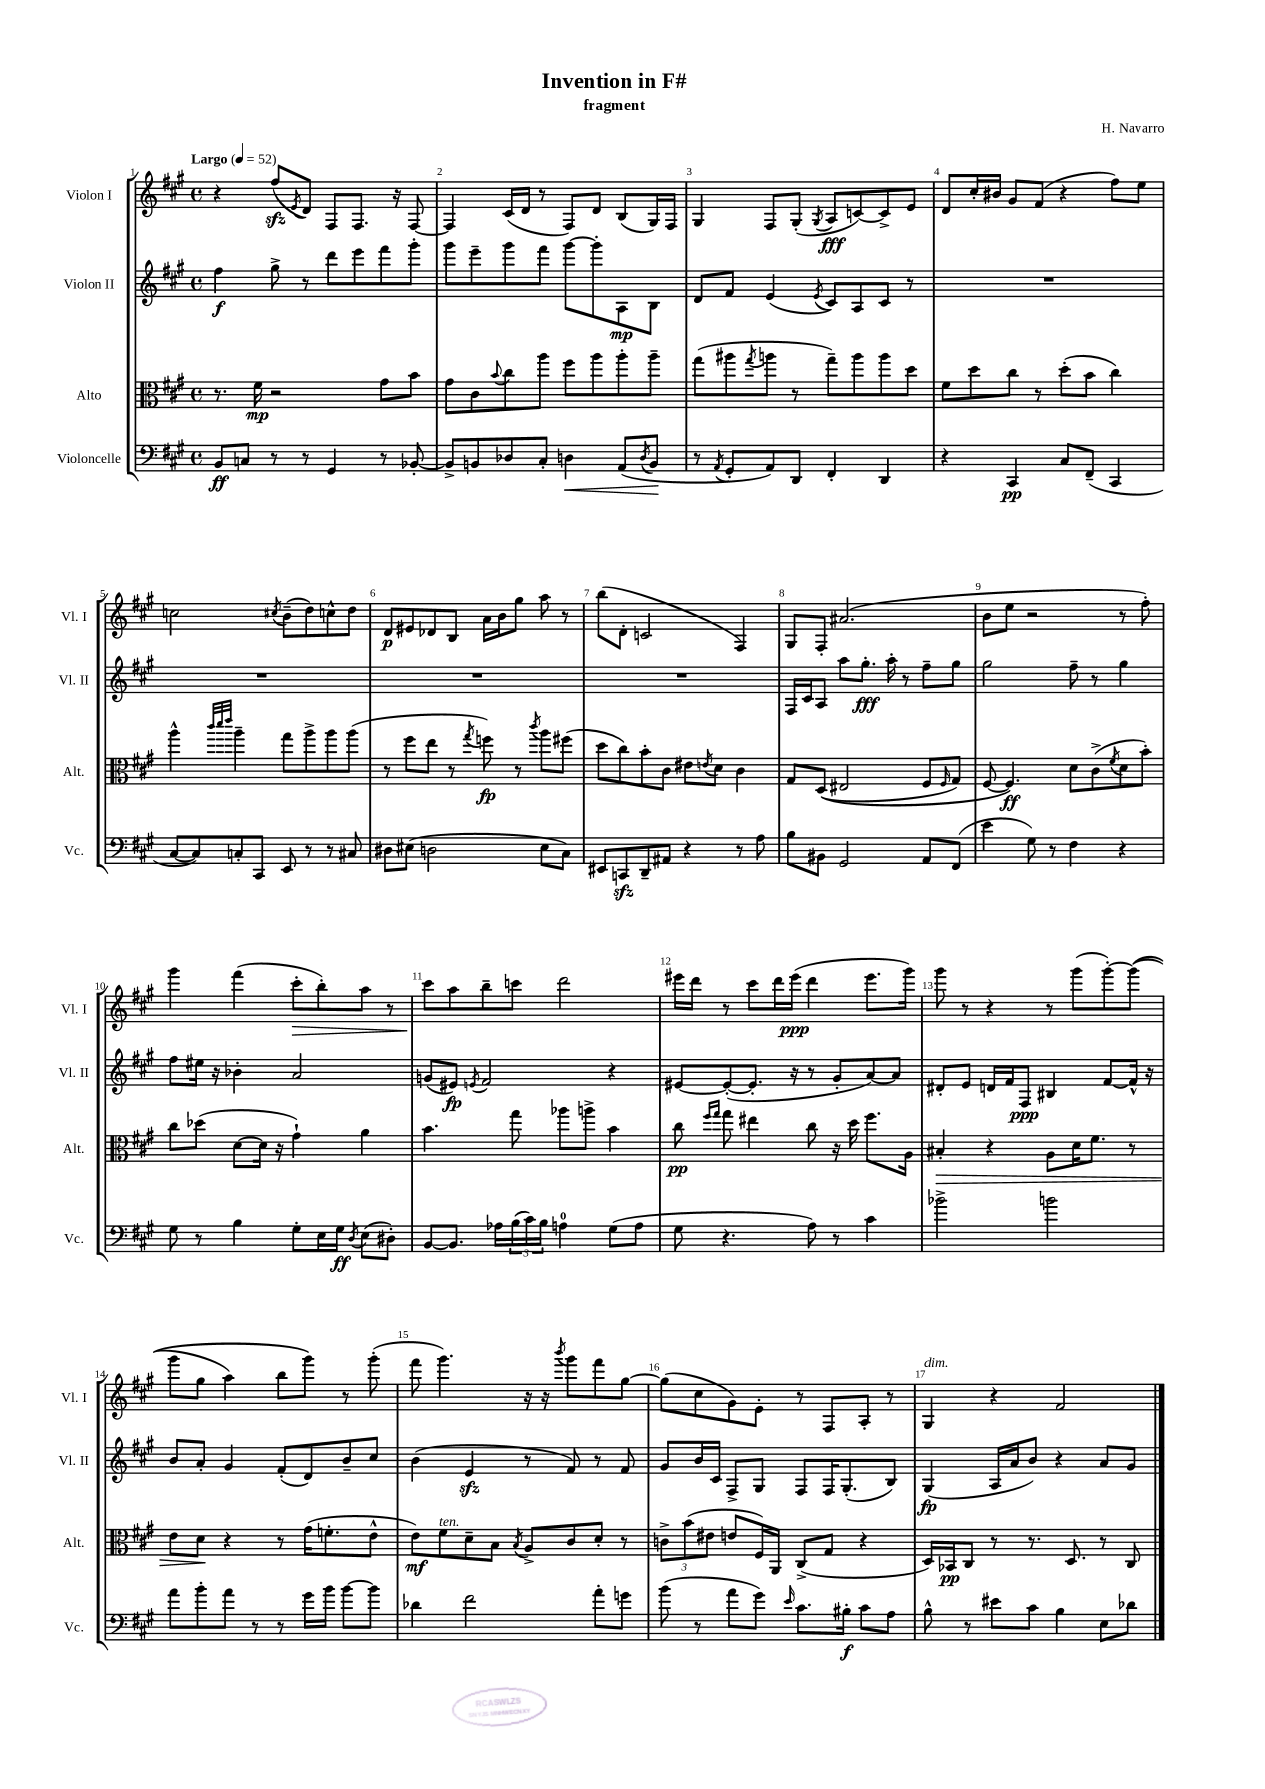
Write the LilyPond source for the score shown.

\header { title = "Invention in F#" composer = "H. Navarro" subtitle = "fragment" }
<<
\new StaffGroup <<
\new Staff = "s0" \with { instrumentName = "Violon I" shortInstrumentName = "Vl. I" } {
    \clef treble \key a \major \defaultTimeSignature \time 4/4 \tempo "Largo" 4 = 52
    r4 fis''8\sfz( \acciaccatura { e'8 } d'8) fis8 fis8. r16 fis8~ |
    fis4 cis'16( d'16 r8 fis8) d'8 b8( gis16) fis16 |
    gis4 fis8 gis8-.( \acciaccatura { gis8 } a8\fff c'8~) c'8-> e'8 |
    d'8 cis''16-. bis'16 gis'8 fis'8( r4 fis''8) e''8 |
    c''2 \acciaccatura { cis''8 } b'8--( d''8) c''8-^ d''8 |
    d'8\p eis'8 des'8 b8 a'16 b'16 gis''8 a''8 r8 |
    b''8( d'8-. c'2 fis4) |
    gis8 fis8-. ais'2.( |
    b'8 e''8 r2 r8 fis''8-.) |
    gis'''4 fis'''4( cis'''8-.\> b''8-.) a''8 r8 |
    cis'''8\! a''8 b''8-- c'''8 d'''2 |
    eis'''16 d'''16 r8 cis'''8 d'''16 eis'''16\ppp( d'''4 eis'''8. gis'''16) |
    gis'''8 r8 r4 r8 gis'''8( gis'''8~-.) gis'''8(\( |
    gis'''8 gis''8 a''4) b''8 gis'''8\) r8 gis'''8-.( |
    fis'''8 gis'''4.) r16 r16 \acciaccatura { b'''8 } gis'''8 fis'''8 gis''8~ |
    gis''8( cis''8 gis'8) e'8-. r8 fis8 a8-. r8 |
    gis4^\markup { \italic "dim." } r4 fis'2 \bar "|." |
}
\new Staff = "s1" \with { instrumentName = "Violon II" shortInstrumentName = "Vl. II" } {
    \clef treble \key a \major \defaultTimeSignature \time 4/4
    fis''4\f gis''8-> r8 d'''8 e'''8 fis'''8 gis'''8-. |
    gis'''8 e'''8-- gis'''8 fis'''8 gis'''8~ gis'''8-. a8\mp b8 |
    d'8 fis'8 e'4( \acciaccatura { e'8 } cis'8) a8 cis'8 r8 |
    R1 |
    R1 |
    R1 |
    R1 |
    fis16 cis'16 a8 a''8 gis''8.-.\fff a''16-. r8 fis''8-- gis''8 |
    gis''2 fis''8-- r8 gis''4 |
    fis''8 eis''16 r16 bes'4-. a'2 |
    g'8( eis'8\fp) \acciaccatura { e'8 } fis'2 r4 |
    eis'8~ eis'8~-.( eis'8.-. r16 r8 gis'8-. a'8~) a'8 |
    dis'8-. e'8 d'16 fis'16 fis8\ppp bis4 fis'8~ fis'16-^ r16 |
    b'8 a'8-. gis'4 fis'8-.( d'8) b'8-- cis''8 |
    b'4( e'4\sfz r8 fis'8) r8 fis'8 |
    gis'8 b'16 cis'16 fis8-> gis8 fis8 fis16 gis8.-.( b8) |
    gis4\fp( a16 a'16 b'8) r4 a'8 gis'8 \bar "|." |
}
\new Staff = "s2" \with { instrumentName = "Alto" shortInstrumentName = "Alt." } {
    \clef alto \key a \major \defaultTimeSignature \time 4/4
    r8. fis'16\mp r2 gis'8 b'8 |
    gis'8 cis'8 \appoggiatura { b'8 } cis''8 a''8 fis''8 a''8 a''8-. a''8-- |
    gis''8( ais''8 \acciaccatura { gis''8 } a''8 r8 gis''8--) a''8 a''8 d''8 |
    fis'8 d''8 cis''8 r8 d''8-.( b'8 cis''4) |
    a''4-^ \grace { cis'''32 d'''32 e'''32 } a''4-- gis''8 a''8-> a''8 a''8( |
    r8 fis''8 e''8 r8 \acciaccatura { gis''8 } f''8\fp) r8 \acciaccatura { cis'''8 } a''8 fis''8( |
    d''8 cis''8) b'8-. cis'8 eis'8 \acciaccatura { e'8 } d'8 cis'4 |
    gis8 d8(\( eis2 fis8 \grace { fis16 } gis8) |
    fis8~ fis4.\ff\) d'8 cis'8->( \acciaccatura { fis'8 } d'8 b'8-.) |
    cis''8 des''8( d'8~ d'16 r16 gis'4-!) a'4 |
    b'4. gis''8 aes''8 a''8-> b'4 |
    cis''8\pp \grace { fis''16 gis''16 } gis''8 eis''4 cis''8 r16 d''16 fis''8. a16 |
    bis4-.\> r4 a8 d'16 fis'8. r8 |
    e'8 d'8\! r4 r8 gis'16( f'8.-. e'8-^ |
    e'8\mf) fis'8^\markup { \italic "ten." } d'8-- b8 \acciaccatura { b8 } a8-> cis'8 d'8-. r8 |
    \tuplet 3/2 { c'8-> b'8( eis'8 } e'8 fis16) a,16 cis8->( gis8 r4 |
    d16) bes,16\pp cis8 r8 r8. d8. r8 cis8 \bar "|." |
}
\new Staff = "s3" \with { instrumentName = "Violoncelle" shortInstrumentName = "Vc." } {
    \clef bass \key a \major \defaultTimeSignature \time 4/4
    b,8\ff c8 r8 r8 gis,4 r8 bes,8~-. |
    bes,8-> b,8 des8 cis8-. d4\< a,8( \acciaccatura { d8 } b,8\! |
    r8 \acciaccatura { a,8 } gis,8-. a,8) d,8 fis,4-. d,4 |
    r4 cis,4\pp cis8 fis,8--( cis,4 |
    cis8~ cis8) c8-. cis,8 e,8 r8 r8 cis8 |
    dis8 eis8( d2 eis8 cis8) |
    eis,8 c,8\sfz d,8-- ais,8 r4 r8 a8 |
    b8 bis,8 gis,2 a,8 fis,8( |
    e'4 gis8) r8 fis4 r4 |
    gis8 r8 b4 gis8-. e16 gis16\ff \acciaccatura { d8 } e8( dis8-.) |
    b,8~ b,8. aes16 \tuplet 3/2 { b16( cis'16) b16 } a4-0 gis8( a8 |
    gis8 r4. a8) r8 cis'4 |
    bes'2-> b'2 |
    a'8 b'8-. a'8 r8 r8 gis'16 b'16 b'8~ b'8 |
    des'4 fis'2 a'8-. g'8 |
    b'8( r8 a'8 gis'8) \grace { e'16 } cis'8. bis16-.\f cis'8 a8 |
    b8-^ r8 eis'8 cis'8 b4 e8 des'8 \bar "|." |
}
>>
>>
\layout { \context { \Score \override BarNumber.break-visibility = ##(#f #t #t) barNumberVisibility = #all-bar-numbers-visible } }
